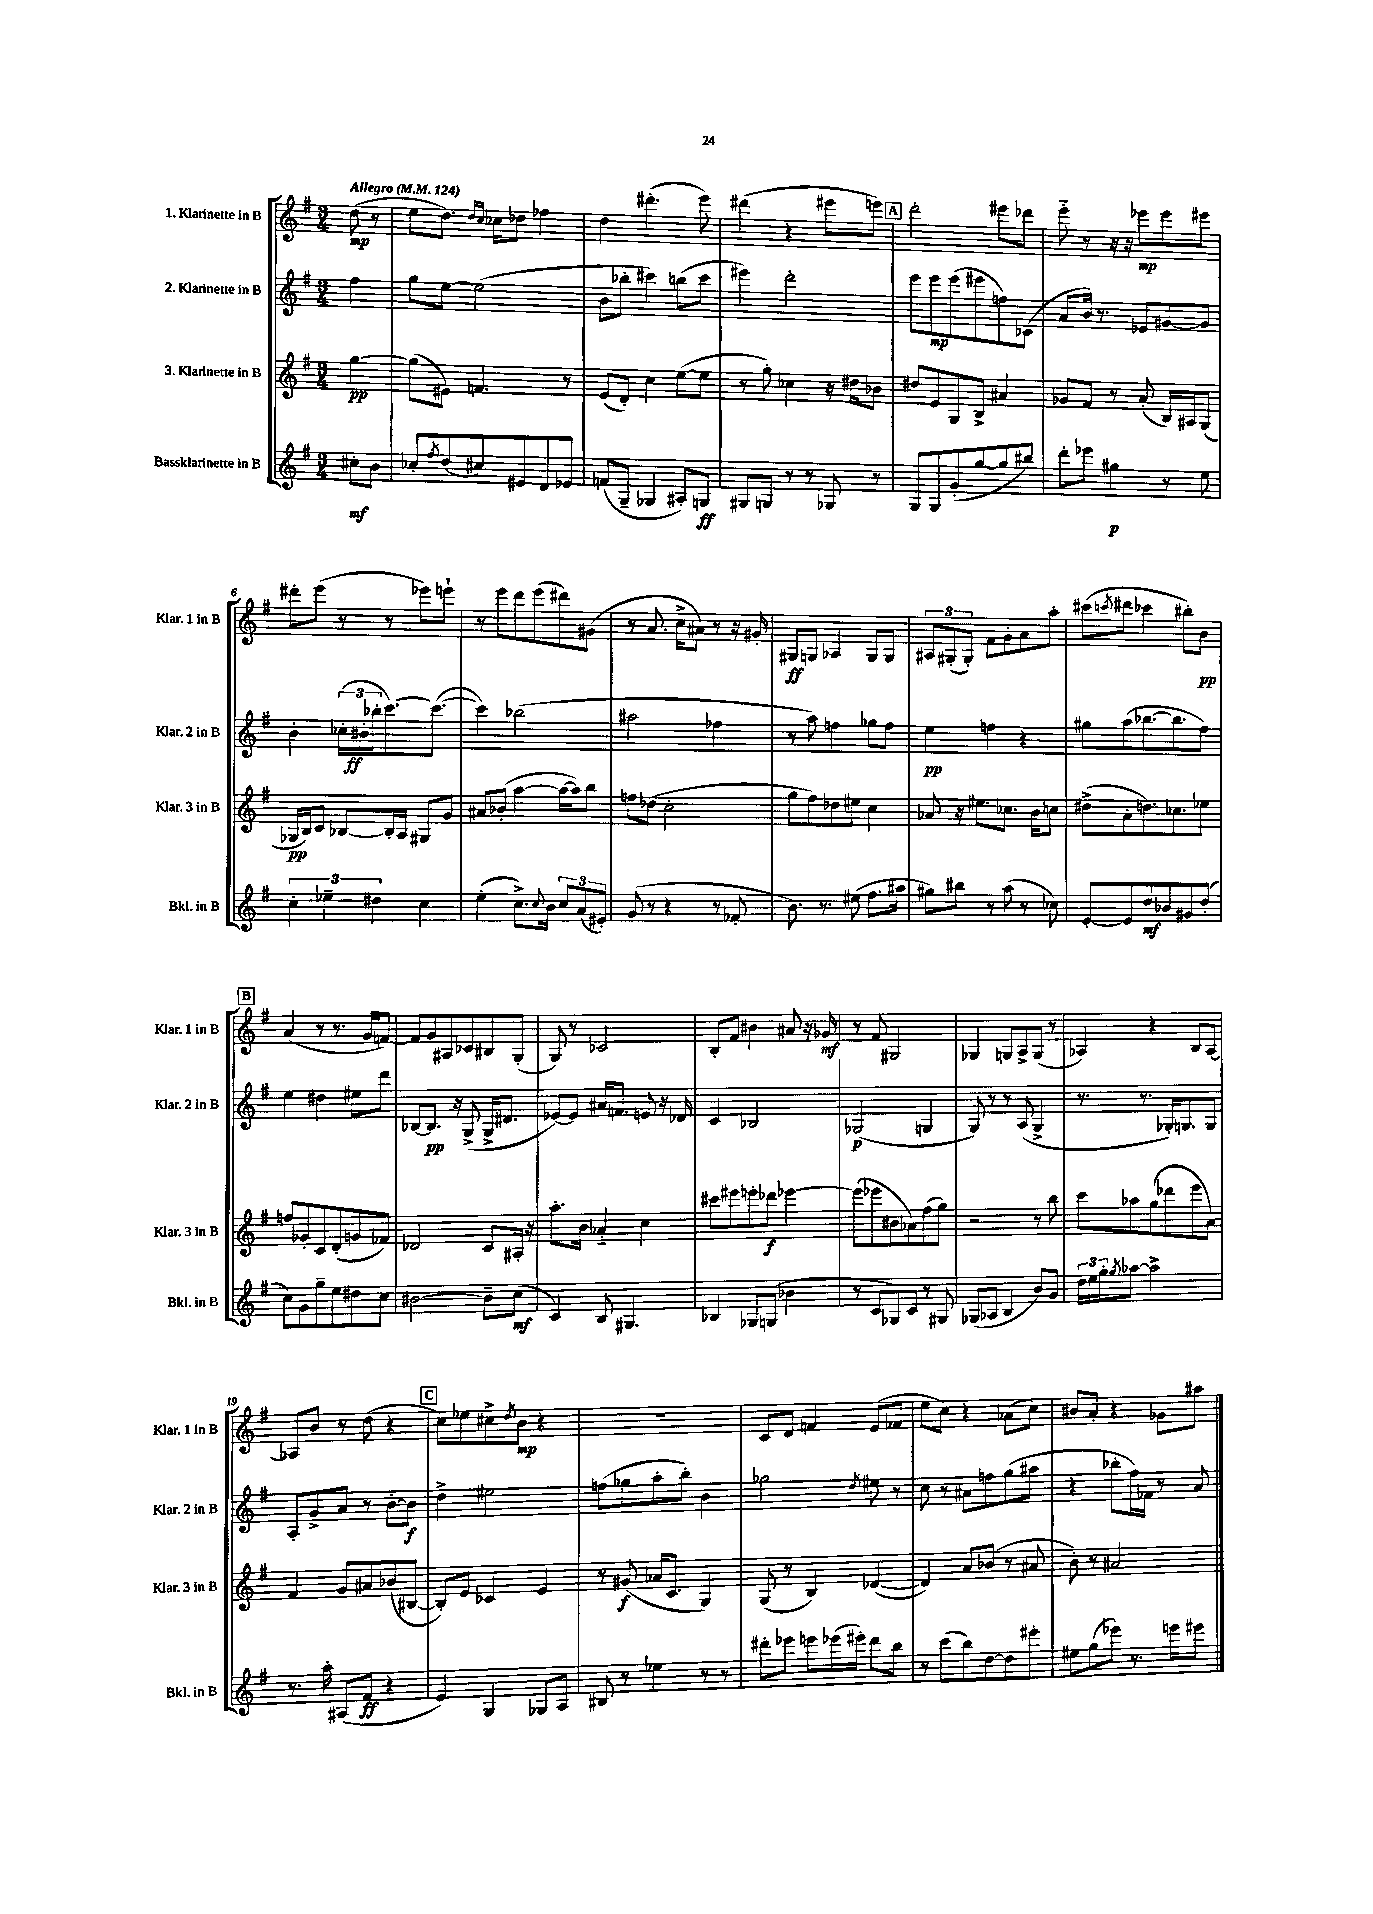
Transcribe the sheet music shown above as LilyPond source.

<<
\new StaffGroup <<
\new Staff = "s0" \with { instrumentName = "1. Klarinette in B" shortInstrumentName = "Klar. 1 in B" } {
    \clef treble \key g \major \numericTimeSignature \time 3/4 \partial 4 \tempo "Allegro" 4 = 124
    d''8\mp( r8 |
    e''8 d''8.) \grace { d''16 c''16 } ces''16 des''8 fes''4 |
    d''4 dis'''4.-.( e'''8) |
    dis'''4( r4 eis'''8 e'''8) |
    \mark \markup { \box "A" } d'''2-. eis'''8 des'''8 |
    e'''8-_ r8 r16 r16 ees'''8\mp ees'''8 eis'''8 |
    dis'''8-. e'''8( r8 r8 ees'''8) e'''8-! |
    r8 e'''8 d'''8 e'''8( dis'''8) gis'8( |
    r8 a'8. c''16-> ais'8) r8 r16 gis'16-. |
    gis8\ff g8 aes4 g8 g8 |
    \tuplet 3/2 { ais8 gis8-.( gis8-.) } fis'8 g'8-. a'8 a''8-. |
    cis'''8( \acciaccatura { c'''8 } dis'''8 ces'''4 bis''8-.) b'8\pp |
    \mark \markup { \box "B" } a'4( r8 r8. g'16 f'8~) |
    f'8 g'8 ais8 ces'8 bis8 g8-.( |
    g8) r8 ces'2 |
    b8-. fis'8 bis'4 ais'8 r16 ges'16\mf |
    r8 fis'8 gis2 |
    ges4 g8 a8-> g8( r8 |
    aes4) r4 b8 aes8~ |
    aes8 b'8 r8 d''8( r4 |
    \mark \markup { \box "C" } c''8) ees''8 cis''8-> \acciaccatura { d''8 } b'8\mp r4 |
    R2. |
    c'8 d'8 f'4 e'8( fes'8 |
    e''8 c''8) r4 aes'8( c''8) |
    bis'8 a'8-. r4 ges'8 ais''8 \bar "|." |
}
\new Staff = "s1" \with { instrumentName = "2. Klarinette in B" shortInstrumentName = "Klar. 2 in B" } {
    \clef treble \key g \major \numericTimeSignature \time 3/4 \partial 4
    fis''4 |
    g''8 e''8~ e''2( |
    b'8 bes''8-. cis'''4) b''8( cis'''8 |
    eis'''4) d'''2-. |
    \mark \markup { \box "A" } e'''8 e'''8\mp e'''8( eis'''8 f''8) ces'8( |
    a'8 b'16) r8. ees'8 gis'8~ gis'8 |
    b'4-. \tuplet 3/2 { ces''16-.( bis'16-.\ff bes''16-. } c'''8.~) c'''8.~( |
    c'''4) bes''2( |
    ais''2 fes''4 |
    r8 a''8) f''4 ges''8 f''8 |
    e''4\pp f''4 r4 |
    gis''8 a''8( bes''8.~ bes''8. fis''8) |
    \mark \markup { \box "B" } e''4 dis''4 eis''8 d'''8 |
    bes8~ bes8.\pp r16 g8->( g16-> dis'8. |
    ees'8~) ees'8 ais'16 f'8. e'8 r16 des'16 |
    c'4 bes2 |
    ges2\p( g4 |
    g8) r8 r8 a8( g4-> |
    r8. r8. ges16-.) g8. g8 |
    a8-. g'8-> a'8 r8 b'8~-. b'8\f |
    \mark \markup { \box "C" } d''4-> eis''2 |
    f''8( ges''8 a''8-. b''8-.) b'4 |
    ges''2 \acciaccatura { d''8 } eis''8 r8 |
    c''8 r8 ais'8 f''8 g''8( ais''8 |
    r4 bes''8-. fis''16) fes'16 r8 a'8 \bar "|." |
}
\new Staff = "s2" \with { instrumentName = "3. Klarinette in B" shortInstrumentName = "Klar. 3 in B" } {
    \clef treble \key g \major \numericTimeSignature \time 3/4 \partial 4
    g''4~\pp |
    g''8( eis'8) f'4. r8 |
    e'8( d'8-.) c''4 e''8~( e''8 |
    r8 g''8-.) ces''4 r16 dis''16 bes'8 |
    \mark \markup { \box "A" } dis''8 e'8 g8 b8-> ais'4 |
    ges'8 fis'8 r8 a'8-.( b16) ais16 g8( |
    ges16\pp b16) c'8 bes8~ bes16-. a16 gis8 g'8 |
    ais'8 bes'8-.( a''4~ a''16~ a''16) b''8 |
    f''8 des''8( c''2-. |
    g''8 fis''8) des''8 eis''8 c''4 |
    aes'8 r16 eis''8. ces''8. b'16 c''8 |
    dis''8->( a'8-. d''8.) ces''8. ees''8 |
    \mark \markup { \box "B" } f''8 ges'8-. c'8 d'8-.( g'8 fes'8) |
    des'2 c'8 ais16-. r16 |
    a''8.-. b'16 aes'4-_ c''4 |
    cis'''8 eis'''8 e'''8-. des'''8\f ees'''4~ |
    ees'''8( ees'''8 bis'8 aes'8) fis''8( g''8) |
    r2 r8 b''8 |
    c'''8 aes''8 g''8( des'''8 e'''8 a'8) |
    fis'4 g'8 ais'8 bes'8( bis8~ |
    \mark \markup { \box "C" } bis8-.) e'8 ces'4 e'4 |
    r8 gis'8\f( aes'16 c'8. g4) |
    g8( r8 b4) des'4~( |
    des'4) a'8 bes'8( r8 ais'8 |
    b'8-.) r8 ais'2 \bar "|." |
}
\new Staff = "s3" \with { instrumentName = "Bassklarinette in B" shortInstrumentName = "Bkl. in B" } {
    \clef treble \key g \major \numericTimeSignature \time 3/4 \partial 4
    cis''8-.\mf b'8 |
    ces''8-. \acciaccatura { fis''8 } d''8( cis''8) eis'8 d'8 ees'8 |
    f'8( g8-- ges4 ais8-.) g8\ff |
    gis8 g8 r8 r8 ges8 r8 |
    \mark \markup { \box "A" } g8 g8 g'8-.( g''8~ g''8 bis''8) |
    d'''8-. ees'''8 gis''4\p r8 e''8 |
    \tuplet 3/2 { c''4-. ees''4-- dis''4 } c''4 |
    e''4-.( c''8.->) \appoggiatura { c''8 } b'16 \tuplet 3/2 { c''8 a'8( eis'8-.) } |
    g'8( r8 r4 r8 fes'8-. |
    b'8.) r8. eis''8( fis''8. ais''16 |
    gis''8) bis''8 r8 a''8( r8 ces''8) |
    e'8~-. e'8 d''8\mf bes'8 gis'8 d''8-.( |
    \mark \markup { \box "B" } c''8) g'8 g''8-- e''8 dis''8 c''8 |
    bis'2~ bis'8-- c''8\mf( |
    c'4) b8 gis4. |
    bes4 ges8 g8( bes'4 |
    r8 c'8 ges8) c'8 r8 gis8 |
    ges8( aes8 b4 b'8) g'8 |
    \tuplet 3/2 { d''16 e''16 g''16-. } \acciaccatura { g''8 } aes''8~ aes''2-> |
    r8. a''16-. ais8( fis'8\ff r4 |
    \mark \markup { \box "C" } e'4) g4 ges8 a8 |
    bis8 r8 ees''4 r8 r8 |
    dis'''8-. ees'''8 e'''8 ees'''16( eis'''16-.) dis'''8 b''8 |
    r8 c'''8( b''8) d''8~ d''8 eis'''8-. |
    eis''8 g''8( ees'''8) r8. e'''16 eis'''8 \bar "|." |
}
>>
>>
